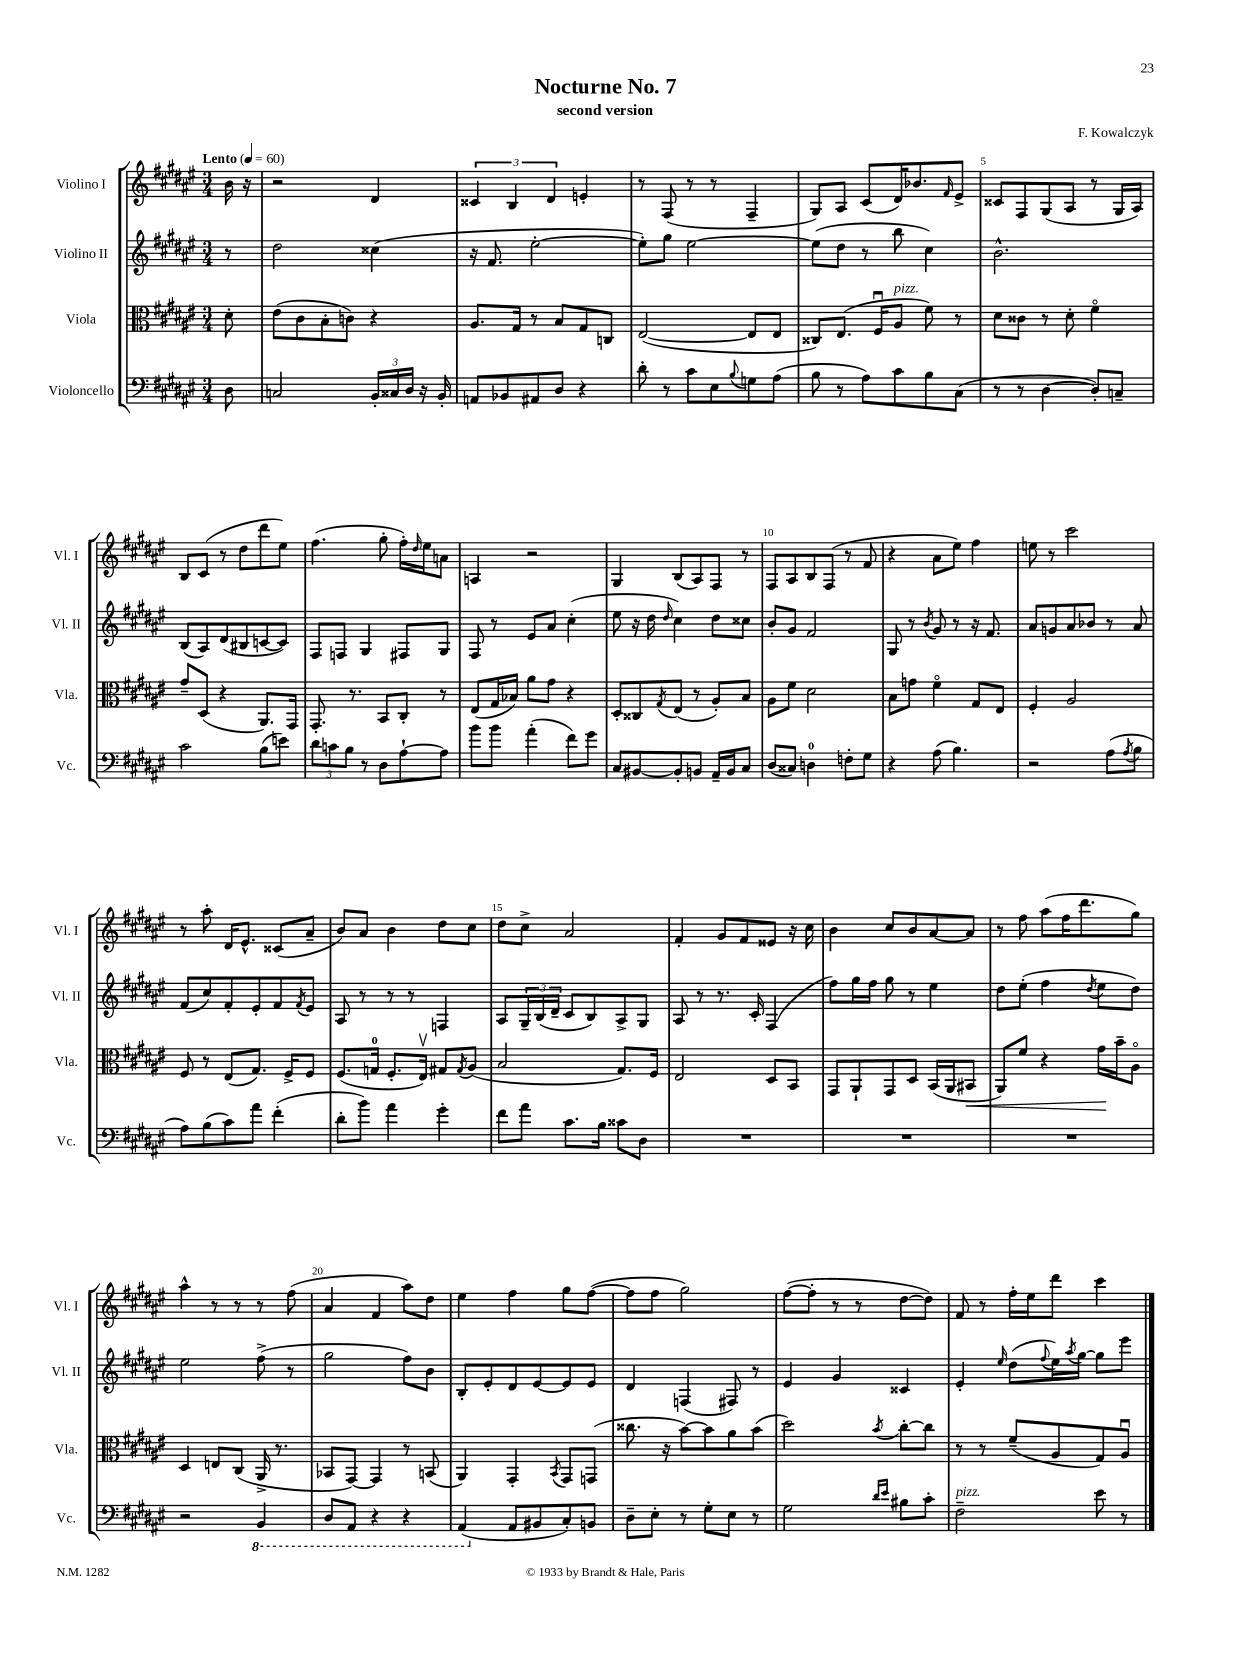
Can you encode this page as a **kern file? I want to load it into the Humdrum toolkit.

**kern	**kern	**dynam	**kern	**kern
*part4	*part3	*part3	*part2	*part1
*staff4	*staff3	*staff3	*staff2	*staff1
*I"Violoncello	*I"Viola	*	*I"Violino II	*I"Violino I
*I'Vc.	*I'Vla.	*	*I'Vl. II	*I'Vl. I
*clefF4	*clefC3	*	*clefG2	*clefG2
*k[f#c#g#d#a#e#]	*k[f#c#g#d#a#e#]	*	*k[f#c#g#d#a#e#]	*k[f#c#g#d#a#e#]
*M3/4	*M3/4	*	*M3/4	*M3/4
*MM60	*MM60	*	*MM60	*MM60
=	=	=	=	=
!	!	!	!	!LO:TX:a:B:t=Lento
8D#\	8d#'\	.	8r	16b\
.	.	.	.	16r
=1	=1	=1	=1	=1
2Cn/	(8e#\L	.	2dd#\	2r
.	8c#\	.	.	.
.	8B'\	.	.	.
.	8cn\J)	.	.	.
24BB'/LL	4r	.	(4cc##X\	4d#/
24C##X/	.	.	.	.
24D#/JJ	.	.	.	.
16r	.	.	.	.
16BB'/	.	.	.	.
=2	=2	=2	=2	=2
8AAn/L	8.A#/L	.	16r	6c##X/
.	.	.	8.f#/	.
8BB-X/	.	.	.	.
.	.	.	.	6B/
.	16G#/Jk	.	.	.
8AA#X/	8r	.	[2ee#'\	.
.	.	.	.	6d#/
8D#/J	8B/L	.	.	.
4r	8G#/	.	.	4en'/
.	8Cn/J	.	.	.
=3	=3	=3	=3	=3
8d#'\	([2E#/	.	8ee#'\L])	8r
8r	.	.	8gg#\J	(8F#/
8c#\L	.	.	[2ee#\	8r
8E#\	.	.	.	8r
8qqB/	.	.	.	.
8Gn\	8E#/L]	.	.	4F#~/
(8A#\J	8E#/J	.	.	.
=4	=4	=4	=4	=4
8B\	8C##X/L)	.	(8ee#\L]	8G#/L)
8r	(8.E#/J	.	8dd#\J	8A#/J
8A#\L)	.	.	8r	(8c#/L
.	16F#u/KL	.	.	.
!	!LO:TX:a:i:t=pizz.	!	!	!
8c#\	8A#/J	.	8bb\	16d#/K)
.	.	.	.	8.b-X/
8B\	8f#\)	.	4cc#\)	.
.	.	.	.	16qqf#/
(8C#\J	8r	.	.	8e#^/J
=5	=5	=5	=5	=5
8r	8d#\L	.	2.b^^\	8c##X/L
8r	8c##X\J	.	.	8F#/
[4D#\	8r	.	.	(8G#/
.	8d#'\	.	.	8A#/J
8D#'/L])	4f#\	.	.	8r
8Cn~/J	.	.	.	16G#/LL
.	.	.	.	16A#/JJ)
!!LO:LB:g=z
=6	=6	=6	=6	=6
2c#\	8g#~/L	.	(8B/L	8B/L
.	(8D#/J	.	8A#/)	(8c#/J
.	4r	.	(8d#/	8r
.	.	.	8B#X/	8dd#\L
(8B\L	8.AA#/L)	.	[8cn/	8ddd#\
8en\J)	.	.	8c/J])	8ee#\J)
.	16GG#/Jk	.	.	.
=7	=7	=7	=7	=7
12d#\L	8.GG#'/	.	8F#/L	(4.ff#\
12cn\	.	.	.	.
.	.	.	8Fn/J	.
12B\J	.	.	.	.
.	8.r	.	.	.
8r	.	.	4G#/	.
8D#\L	8BB/L	.	.	8gg#'\
[8A#`\	8C#'/J	.	8F#X/L	16ff#'\LL)
.	.	.	.	16qqdd#/
.	.	.	.	16ee#\J
8A#\J]	8r	.	8G#/J	8an\J
=8	=8	=8	=8	=8
8b\L	(8E#/L	.	8F#/	4An/
8b\J	16G#/L	.	8r	.
.	16B-X/JJ)	.	.	.
(4a#'\	8a#\L	.	8e#/L	2r
.	8g#\J	.	8a#/J	.
8f#\L)	4r	.	(4cc#'\	.
8g#\J	.	.	.	.
=9	=9	=9	=9	=9
8C#/L	8D#'/L	.	8ee#\	4G#/
[8BB#X/	8C##X/	.	16r	.
.	.	.	16dd#\	.
.	8qG#/	.	16qqdd#/	.
8BB#'/]	(8E#/J	.	4cc#\)	(8B/L
8BBn/J	8r	.	.	8A#/)
16AA#~/LL	8A#'/L)	.	8dd#\L	8F#/J
16BB/J	.	.	.	.
8C#/J	8B/J	.	8cc##X\J	8r
=10	=10	=10	=10	=10
(8D#/L	8A#\L	.	8b'/L	8F#/L
8C##X/J)	8f#\J	.	8g#/J	8A#/
4Dn\	2d#\	.	2f#/	8B/
.	.	.	.	(8F#/J
8Fn'\L	.	.	.	8r
8G#\J	.	.	.	8f#/
=11	=11	=11	=11	=11
4r	8B\L	.	8G#/	4r
.	8gn\J	.	8r	.
.	.	.	8qb/	.
(8A#\	4f#\	.	8g#/	8a#\L
4.B\)	.	.	8r	8ee#\J)
.	8G#/L	.	16r	4ff#\
.	.	.	8.f#/	.
.	8E#/J	.	.	.
=12	=12	=12	=12	=12
2r	4F#'/	.	8a#/L	8een\
.	.	.	8gn/	8r
.	2A#/	.	8a#/	2ccc#\
.	.	.	8b-X/J	.
(8A#\L	.	.	8r	.
8qA#/	.	.	.	.
8B\J	.	.	8a#/	.
!!LO:LB:g=z
=13	=13	=13	=13	=13
8A#\L)	8F#/	.	(8f#/L	8r
(8B\	8r	.	8cc#/)	8aa#'\
8c#\)	(8E#/L	.	8f#'/	16d#/KL
.	.	.	.	8.e#^^/J
8a#\J	8.G#/J)	.	8e#'/	.
(4f#'\	.	.	8f#/	(8c##X/L
.	16F#^/KL	.	.	.
.	.	.	8qf#/	.
.	8F#/J	.	8e#/J	8a#~/J
=14	=14	=14	=14	=14
8d#'\L	(8.F#/L	.	8A#/	8b/L)
8b\J)	.	.	8r	8a#/J
.	16Gn/Jk	.	.	.
4a#\	8.F#'/L	.	8r	4b\
.	.	.	8r	.
.	16E#v/Jk)	.	.	.
4g#'\	8G#X/L	.	4Fn/	8dd#\L
.	8qG#/	.	.	.
.	(8A#/J	.	.	8cc#\J
=15	=15	=15	=15	=15
8f#\L	2B/	.	8A#/L	8dd#\L
8a#\J	.	.	24G#~/L	8cc#^\J
.	.	.	(24B/	.
.	.	.	24d#~/JJ	.
8.c#\L	.	.	8c#/L	2a#/
.	.	.	8B/)	.
16B\Jk	.	.	.	.
8c##X\L	8.G#/L)	.	8A#^/	.
8D#\J	.	.	8G#/J	.
.	16F#/Jk	.	.	.
=16	=16	=16	=16	=16
2.r	2E#/	.	8A#/	4f#'/
.	.	.	8r	.
.	.	.	8.r	8g#/L
.	.	.	.	8f#/
.	.	.	16c#'/	.
.	8D#/L	.	(4F#/	8e##X/J
.	8BB/J	.	.	16r
.	.	.	.	16cc#\
=17	=17	=17	=17	=17
2.r	8GG#/L	.	8ff#\L)	4b\
.	8AA#`/	.	16gg#\L	.
.	.	.	16ff#\JJ	.
.	8GG#/	.	8gg#\	8cc#/L
.	8D#/J	.	8r	8b/
.	(16BB/LL	.	4ee#\	[8a#/
.	16AA#/J	.	.	.
!	!	!LO:HP:b	!	!
.	8BB#X/J	<	.	8a#/J]
=18	=18	=18	=18	=18
2.r	8AA#/L)	.	8dd#\L	8r
.	8f#/J	.	(8ee#'\J	8ff#\
.	4r	.	4ff#\	(8aa#\L
.	.	.	.	16ff#\K
.	.	.	.	8.ddd#\
.	.	.	8qdd#/	.
.	16g#\LL	.	8ee#\L	.
.	16b~\J	[	.	.
.	8A#\J	.	8dd#\J)	8gg#\J)
!!LO:LB:g=z
=19	=19	=19	=19	=19
2r	4D#/	.	2ee#\	4aa#^^\
.	8En/L	.	.	8r
.	(8C#/J	.	.	8r
*8ba	*	*	*	*
4BBB/	16AA#^/	.	(8ff#^\	8r
.	8.r	.	.	.
.	.	.	8r	(8ff#\
=20	=20	=20	=20	=20
8DD#/L	8BB-X/L	.	2gg#\	4a#/
8AAA#/J	[8GG#/J)	.	.	.
4r	4GG#/]	.	.	4f#/
4r	8r	.	8ff#\L)	8aa#\L)
.	(8BBn/	.	8b\J	8dd#\J
=21	=21	=21	=21	=21
(4AAA#/	4AA#/)	.	8B'/L	4ee#\
.	.	.	8e#'/	.
*X8ba	*	*	*	*
8AA#/L	4GG#'/	.	8d#/	4ff#\
8BB#X/	.	.	[8e#/	.
.	8qBB/	.	.	.
8C#'/)	8GG#/L	.	8e#/]	8gg#\L
8BBn/J	(8GGn/J	.	8e#/J	([8ff#\J
=22	=22	=22	=22	=22
8D#~\L	8.cc##X\	.	4d#/	8ff#\L]
8E#'\J	.	.	.	8ff#\J
.	16r	.	.	.
8r	[8b\L)	.	(4Fn/	2gg#\)
8G#'\L	8b\]	.	.	.
8E#\J	8a#\	.	8F#X/)	.
8r	(8b\J	.	8r	.
=23	=23	=23	=23	=23
2G#\	2dd#\)	.	4e#/	([8ff#\L
.	.	.	.	8ff#'\J]
.	.	.	4g#/	8r
.	.	.	.	8r
16qqd#/LL	.	.	.	.
16qqe#/JJ	8qb/	.	.	.
8B#X\L	[8cc#'\L	.	4c##X/	[8dd#\L
8c#'\J	8cc#\J]	.	.	8dd#\J])
=24	=24	=24	=24	=24
!LO:TX:a:i:t=pizz.	!	!	!	!
2F#~\	8r	.	4e#'/	8f#/
.	8r	.	.	8r
.	.	.	16qqee#/	.
.	(8f#~/L	.	(8dd#\L	16ff#'\LL
.	.	.	.	16ee#\J
.	.	.	8qqff#/	.
.	8A#/	.	16ee#\L)	8ddd#\J
.	.	.	8qaa#/	.
.	.	.	[16gg#\JJ	.
8e#\	8G#/)	.	8gg#\L]	4ccc#\
8r	8A#u/J	.	8eee#\J	.
==	==	==	==	==
*-	*-	*-	*-	*-
